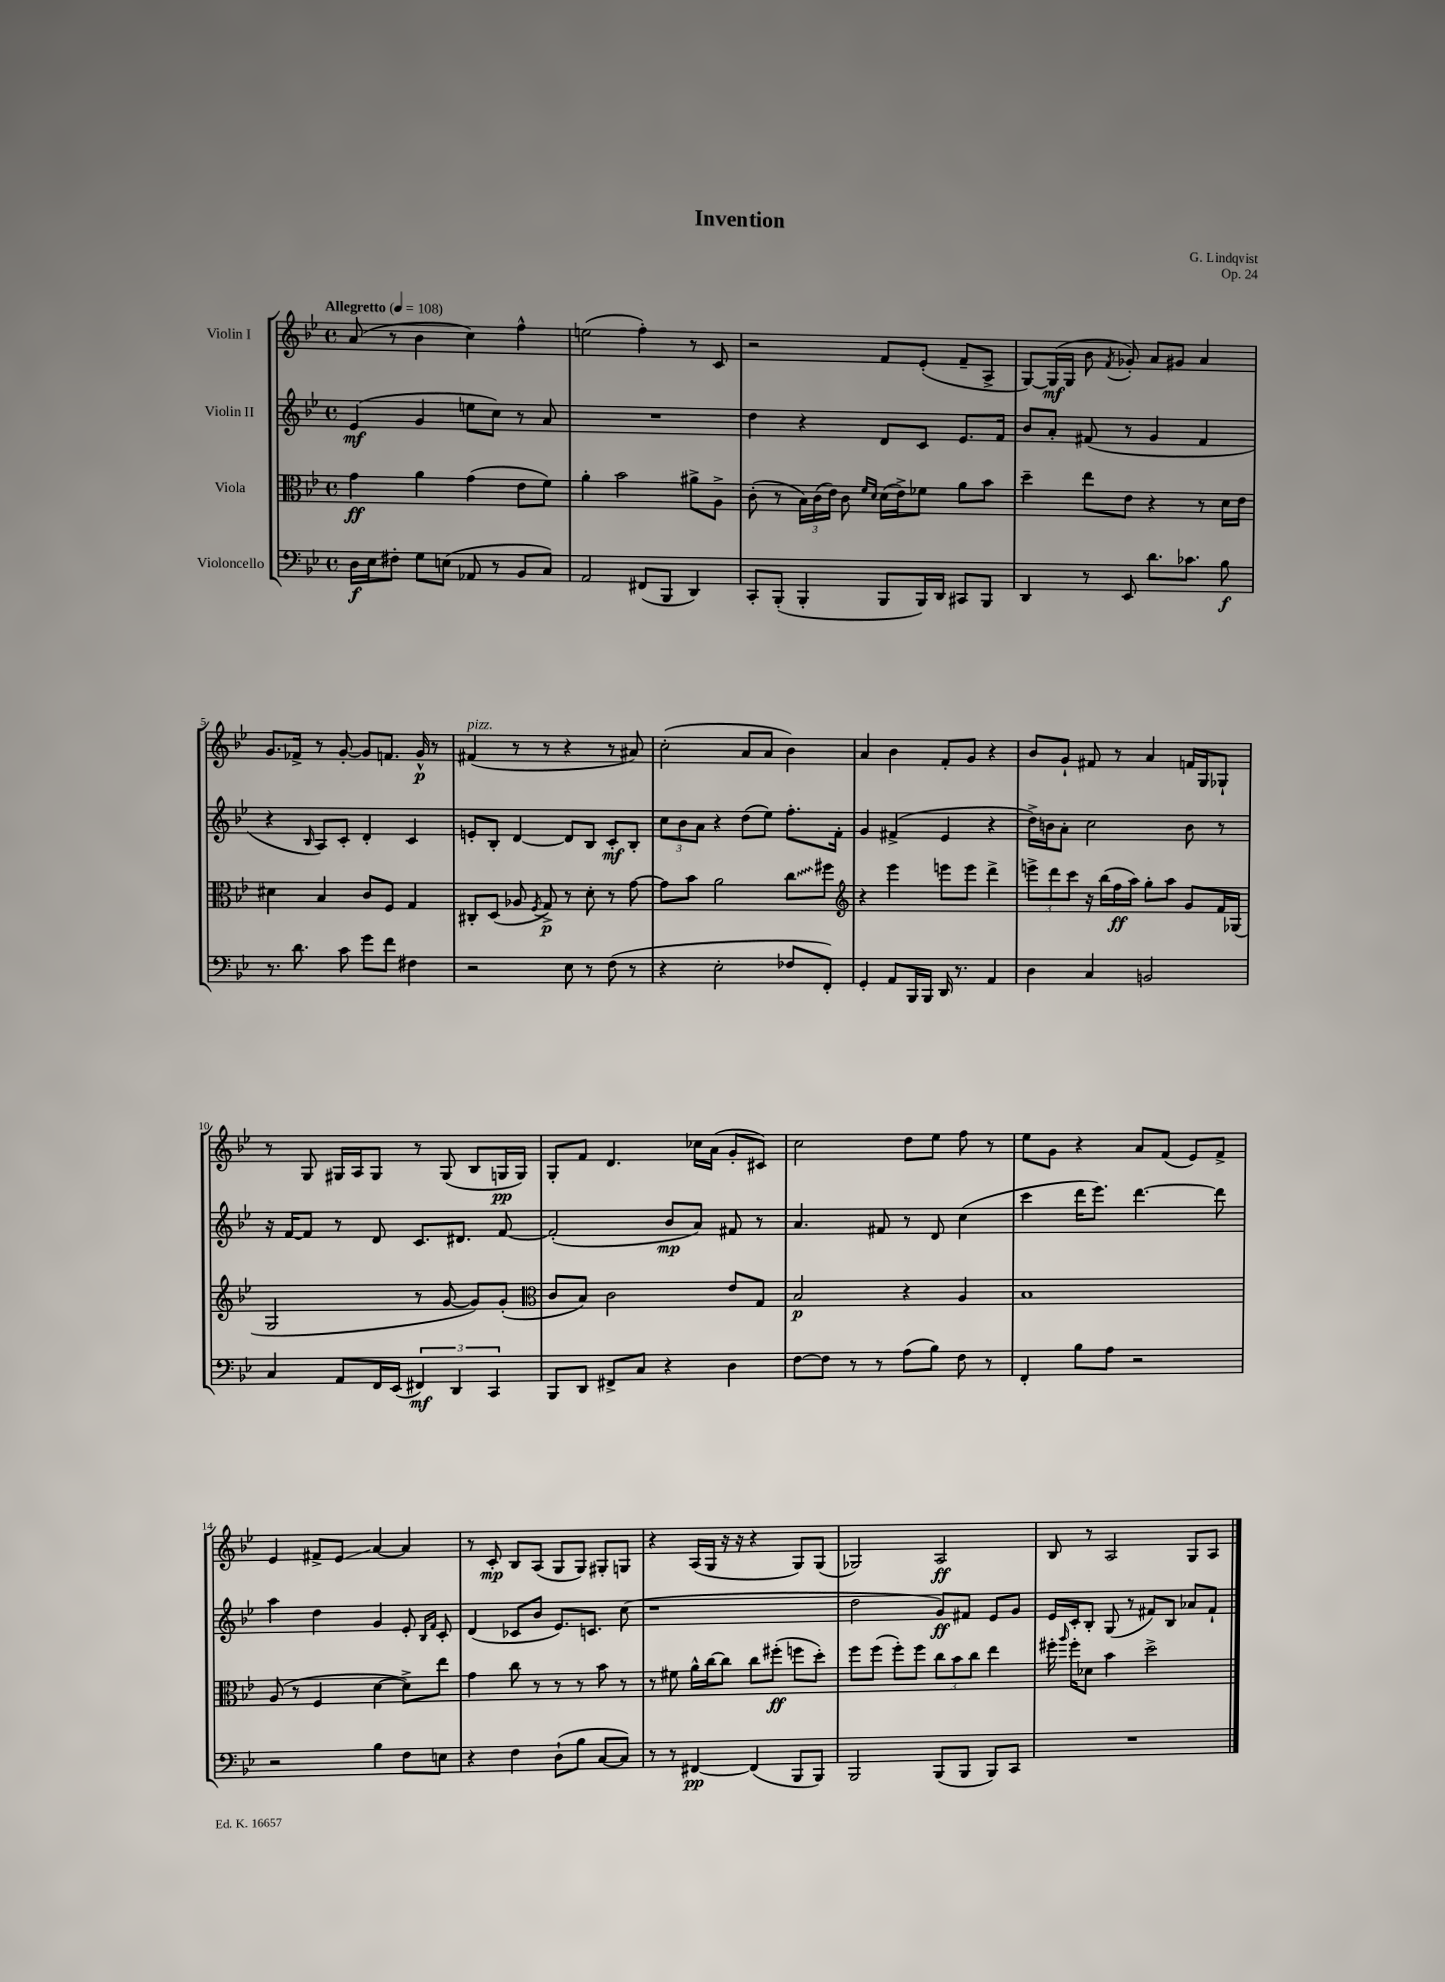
\header { title = "Invention" composer = "G. Lindqvist" opus = "Op. 24" }
<<
\new StaffGroup <<
\new Staff = "s0" \with { instrumentName = "Violin I" } {
    \clef treble \key bes \major \defaultTimeSignature \time 4/4 \tempo "Allegretto" 4 = 108
    \autoBeamOff a'8( r8 bes'4 c''4) f''4-^ |
    e''2( f''4-.) r8 c'8 |
    r2 f'8[ ees'8]-.( f'8[-- a8]-> |
    g8[~) g16\mf( g16] bes'8 \acciaccatura { f'8 } ges'8-.) a'8[ gis'8] a'4 |
    g'8.[ fes'16]-> r8 g'8~-. g'8[ f'8.] g'16-^\p r8 |
    fis'4^\markup { \italic "pizz." }( r8 r8 r4 r8 ais'8) |
    c''2-.( a'8[ a'8] bes'4) |
    a'4 bes'4 f'8[-. g'8] r4 |
    bes'8[ g'8]-! fis'8 r8 a'4 f'16[ g16 ges8]-! |
    r8 g8 gis16[ a16 gis8] r8 gis8( bes8[ g16\pp g16]) |
    g8[-. f'8] d'4. ces''16[ a'16]( g'8[-. cis'8]) |
    c''2 d''8[ ees''8] f''8 r8 |
    ees''8[ g'8] r4 a'8[ f'8]( ees'8[) f'8]-> |
    ees'4 fis'8[-> ees'8]\glissando a'4~ a'4 |
    r8 c'8-.\mp bes8[ a8]( g8[ g8]) gis8[-. g8] |
    r4 a16[( g16] r16 r16 r4 g8[) g8]( |
    ges2) a2\ff |
    bes8 r8 a2 g8[ a8] \bar "|." |
}
\new Staff = "s1" \with { instrumentName = "Violin II" } {
    \clef treble \key bes \major \defaultTimeSignature \time 4/4
    \autoBeamOff ees'4\mf( g'4 e''8[ c''8]) r8 a'8 |
    R1 |
    d''4 r4 d'8[ c'8] ees'8.[ f'16] |
    bes'8[ a'8]-. fis'8( r8 g'4 fis'4 |
    r4 \grace { bes16 } a8[) c'8]-. d'4-. c'4 |
    e'8[-. bes8]-. d'4~ d'8[ bes8] c'8[-.\mf bes8]-. |
    \tuplet 3/2 { c''8[ bes'8 a'8] } r4 d''8[( ees''8]) f''8.[-. f'16]-. |
    g'4 fis'4->( ees'4 r4 |
    d''16[->) b'16 a'8]-. c''2 b'8 r8 |
    r16 f'16[~ f'8] r8 d'8 c'8.[ dis'8.] f'8~ |
    f'2-.( bes'8[\mp a'8]) fis'8 r8 |
    a'4. fis'8 r8 d'8 c''4( |
    c'''4 d'''16[ ees'''8.]) d'''4.~ d'''8 |
    a''4 d''4 g'4 ees'8-. \grace { bes16[ f'16] } c'8-. |
    d'4( ces'8[ bes'8] ees'8.[) c'8.] c''8( |
    r1 |
    d''2 g'8[\ff) fis'8] ees'8[ g'8] |
    ees'16[ c'16-. bes8]-. g8( r8 fis'8[) bes8] aes'8[ fis'8]-! \bar "|." |
}
\new Staff = "s2" \with { instrumentName = "Viola" } {
    \clef alto \key bes \major \defaultTimeSignature \time 4/4
    \autoBeamOff g'4\ff a'4 g'4( ees'8[ f'8]) |
    a'4-. bes'2 ais'8[-> a8]-> |
    c'8-.( r8 \tuplet 3/2 { bes16[) c'16( ees'16]) } c'8 \grace { f'16[ d'16] } d'16[( ees'16->) fes'8] a'8[ bes'8] |
    d''4-- ees''8[ ees'8] r4 r8 d'16[ ees'16] |
    dis'4 bes4 c'8[ f8] g4 |
    cis8[-. d8]( aes8 \acciaccatura { f8 } g8->\p) r8 d'8-. r8 g'8~ |
    g'8[ bes'8] a'2 \once \override Glissando.style = #'zigzag c''8[\glissando fis''8] |
    \clef treble r4 ees'''4 e'''8[ e'''8] d'''4-> |
    \tuplet 3/2 { e'''8[-> d'''8 c'''8] } r16 bes''16[( f''16\ff a''16]) g''8[-. a''8] g'8[ f'16 ges16]( |
    g2 r8 g'8~ g'8[) g'8]-.( |
    \clef alto c'8[ bes8]) c'2 ees'8[ g8] |
    bes2\p r4 a4 |
    bes1 |
    a8( r8 f4 d'4~ d'8[->) ees''8] |
    g'4 c''8 r8 r8 r8 bes'8 r8 |
    r8 fis'8 a'16[-^ c''16~ c''8] c''8[ fis''8]-.\ff( f''8[ d''8]-.) |
    f''8[ f''8]( f''8[-.) f''8] \tuplet 3/2 { c''8[ bes'8 c''8] } ees''4 |
    fis''16-. \grace { a''16 } fis''16[-. des'8] bes'4 d''2-> \bar "|." |
}
\new Staff = "s3" \with { instrumentName = "Violoncello" } {
    \clef bass \key bes \major \defaultTimeSignature \time 4/4
    \autoBeamOff d16[\f ees16 fis8]-. g8[ e8]( aes,8 r8 bes,8[ c8]) |
    a,2 fis,8[( bes,,8] d,4) |
    c,8[-. bes,,8]-.( bes,,4-. bes,,8[ bes,,16) d,16] cis,8[ bes,,8] |
    d,4 r8 ees,8 d'8.[ ces'8.] bes8\f |
    r8. d'8. c'8 g'8[ f'8] fis4 |
    r2 ees8 r8 f8( r8 |
    r4 ees2-. fes8[ f,8]-.) |
    g,4-. a,8[ bes,,16 bes,,16] d,16 r8. a,4 |
    d4 c4 b,2 |
    c4 a,8[ f,16 ees,16]( \tuplet 3/2 { fis,4\mf) d,4 c,4 } |
    bes,,8[ d,8] fis,8[-> c8] r4 d4 |
    f8[~ f8] r8 r8 a8[( bes8]) f8 r8 |
    f,4-. bes8[ a8] r2 |
    r2 bes4 f8[ e8] |
    r4 f4 d8[-!( bes8] c8[~ c8]) |
    r8 r8 fis,4~\pp fis,4( bes,,8[ bes,,8]) |
    bes,,2 bes,,8[( bes,,8] bes,,8[) c,8] |
    R1 \bar "|." |
}
>>
>>
